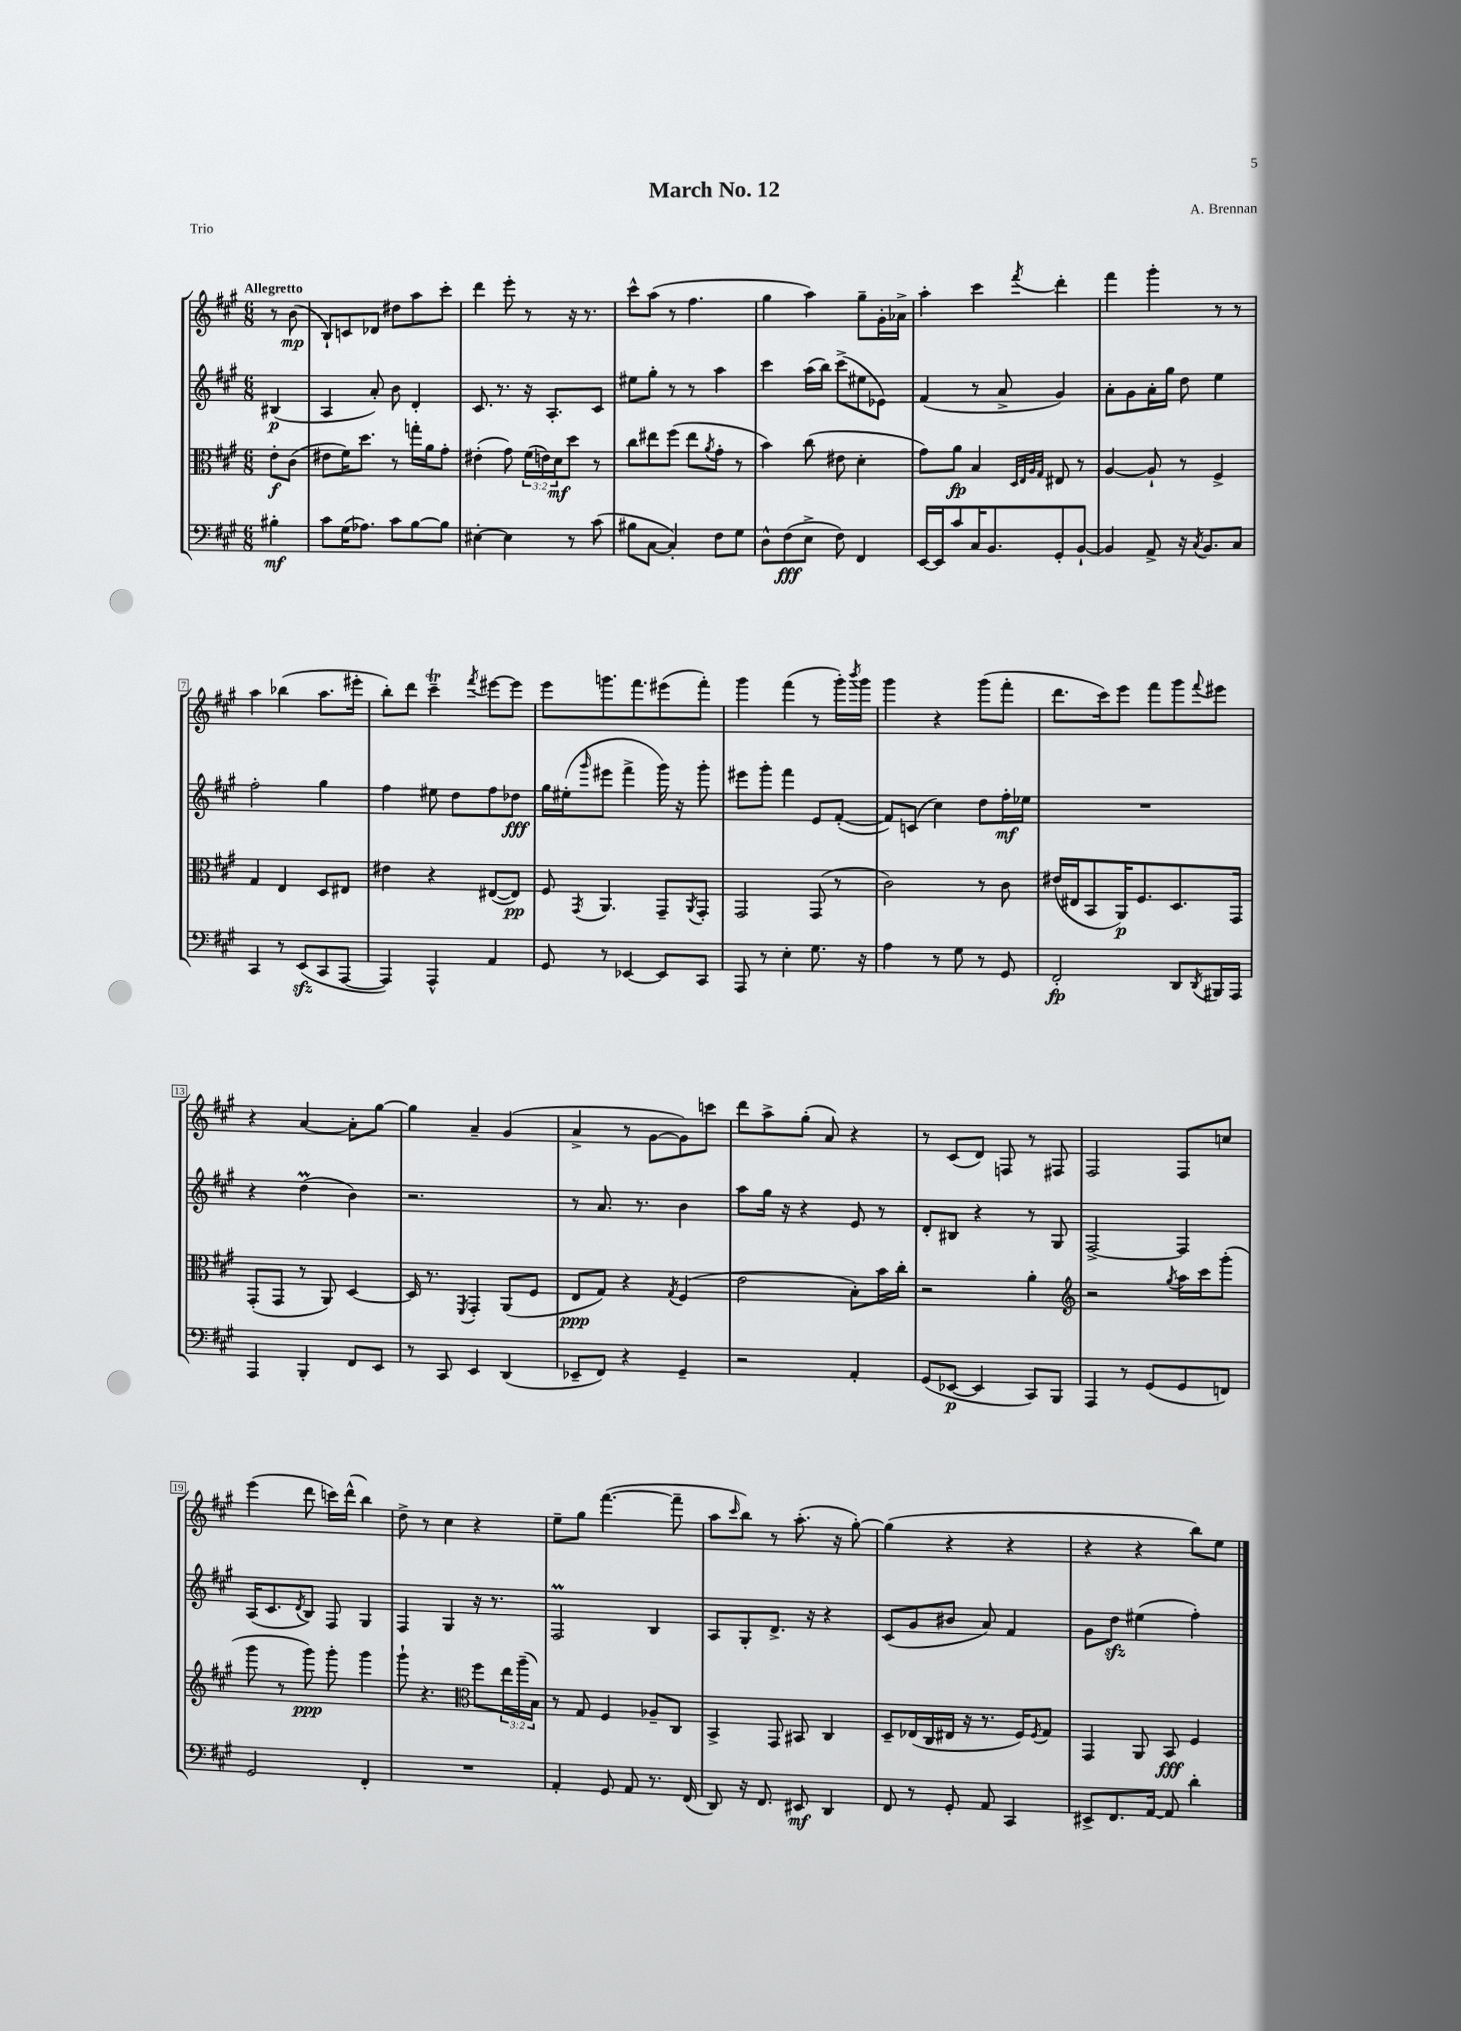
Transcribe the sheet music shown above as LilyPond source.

\header { title = "March No. 12" composer = "A. Brennan" piece = "Trio" }
<<
\new StaffGroup <<
\new Staff = "s0" {
    \clef treble \key a \major \numericTimeSignature \time 6/8 \partial 4 \tempo "Allegretto"
    r8 b'8\mp( |
    b8-!) c'8 des'8 dis''8 a''8 cis'''8-. |
    d'''4 e'''8-. r8 r16 r8. |
    cis'''8-^ a''8( r8 fis''4. |
    gis''4 a''4) gis''8-- gis'16-. aes'16-> |
    a''4-. cis'''4 \acciaccatura { fis'''8 } d'''4-. |
    fis'''4 gis'''4-. r8 r8 |
    a''4 bes''4( a''8. eis'''16-. |
    b''8-.) d'''8 cis'''4--\trill \acciaccatura { fis'''8 } eis'''8~ eis'''8 |
    e'''8 g'''8. fis'''8. eis'''8( fis'''8-.) |
    gis'''4 fis'''4( r8 gis'''16-.) \acciaccatura { b'''8 } gis'''16 |
    gis'''4 r4 gis'''8( fis'''8-. |
    d'''8. cis'''16) e'''8 fis'''8 gis'''8 \appoggiatura { fis'''8 } eis'''8 |
    r4 a'4~ a'8-. gis''8~ |
    gis''4 a'4-- gis'4( |
    a'4-> r8 gis'8~ gis'8) c'''8 |
    d'''8 a''8-> gis''8-.( a'8) r4 |
    r8 cis'8( d'8) f8 r8 fis8 |
    fis2 fis8 c''8 |
    e'''4( d'''8 c'''16) d'''16-^( b''4) |
    d''8-> r8 cis''4 r4 |
    e''8-- gis''8 fis'''4.~( fis'''8-- |
    a''8 \grace { cis'''16 } b''8) r8 a''8.-.( r16 gis''8~-.) |
    gis''4( r4 r4 |
    r4 r4 b''8) e''8 \bar "|." |
}
\new Staff = "s1" {
    \clef treble \key a \major \numericTimeSignature \time 6/8 \partial 4
    bis4\p( |
    a4 a'8-.) b'8 d'4-. |
    cis'8. r8. r16 a8.-. cis'8 |
    eis''8 gis''8-. r8 r8 a''4 |
    cis'''4 a''16( b''16) cis'''8->( eis''8 ees'8) |
    fis'4( r8 a'8-> gis'4) |
    a'8-. gis'8 a'16-. gis''16 d''8 e''4 |
    fis''2-. gis''4 |
    fis''4 eis''8 d''8 fis''8 des''8\fff |
    gis''16 eis''16-.( \grace { gis'''16 } eis'''8 fis'''4-> gis'''16) r16 gis'''8-. |
    eis'''8 gis'''8-. fis'''4 e'8 fis'8~-.( |
    fis'8) c'8( cis''4) d''8 fis''16-.\mf ees''16 |
    R2. |
    r4 d''4\prall( b'4) |
    r2. |
    r8 a'8. r8. b'4 |
    a''8 gis''16 r16 r4 e'8 r8 |
    d'8-. bis8 r4 r8 gis8 |
    fis2~-> fis4 |
    a16( cis'8. \acciaccatura { d'8 } b8) fis8 gis4 |
    fis4 gis4 r16 r8. |
    fis2\prall b4 |
    a8 gis8-. d'8.-> r16 r4 |
    cis'8( gis'8 bis'8 a'8) fis'4 |
    gis'8 d''8\sfz eis''4( fis''4-.) \bar "|." |
}
\new Staff = "s2" {
    \clef alto \key a \major \numericTimeSignature \time 6/8 \override Staff.TupletNumber.text = #tuplet-number::calc-fraction-text \partial 4
    e'8-.\f cis'8( |
    eis'8 fis'16) d''8. r8 g''16-. a'16 gis'8-. |
    eis'4-.( gis'8) \tuplet 3/2 { fis'16( e'16) d'16\mf } d''8 r8 |
    cis''8 eis''8 fis''8( eis''8 \acciaccatura { a'8 } gis'8-. r8 |
    b'4) cis''8( eis'8 d'4-. |
    gis'8) a'8\fp b4 \grace { d32 e32 a32 gis32 } eis8 r8 |
    a4~ a8-! r8 fis4-> |
    gis4 e4 d8 eis8 |
    eis'4 r4 eis8~( eis8\pp) |
    fis8 \acciaccatura { gis,8 } a,4. gis,8-- \acciaccatura { a,8 } gis,8-. |
    gis,2 gis,8( r8 |
    cis'2) r8 cis'8 |
    eis'16( eis16 b,8 a,16\p) fis8. d8. gis,16 |
    gis,8-.( gis,8 r8 a,8) d4~ |
    d16 r8. \acciaccatura { fis,8 } gis,4-. a,8( fis8 |
    e8\ppp gis8) r4 \acciaccatura { gis8 } fis4( |
    e'2 b8-.) b'16 cis''16-. |
    r2 a'4-. |
    \clef treble r2 \acciaccatura { gis''8 } a''16 cis'''16 gis'''8-.( |
    gis'''8 r8 gis'''8\ppp) gis'''8-. gis'''4 |
    gis'''8-! r4. \clef alto fis''8 \tuplet 3/2 { e''16 a''16--( b16) } |
    r8 gis8 fis4 aes8-- cis8 |
    b,4-> gis,8 bis,8 cis4 |
    d8-- ees16( cis16 eis16 r16 r8. fis16) \acciaccatura { fis8 } gis8 |
    gis,4 a,8 b,8\fff fis4 \bar "|." |
}
\new Staff = "s3" {
    \clef bass \key a \major \numericTimeSignature \time 6/8 \partial 4
    bis4-.\mf |
    cis'8 gis16( aes8.) cis'8 b8~ b8 |
    eis4~-. eis4 r8 cis'8( |
    bis8 cis8~ cis4-.) fis8 gis8 |
    d8-^ fis8\fff( e8-> fis8) fis,4 |
    e,16~ e,16 cis'8 cis16 b,8. gis,8-. b,8~-! |
    b,4 a,8-> r16 \acciaccatura { cis8 } b,8. cis8 |
    cis,4 r8 e,8\sfz( cis,8 a,,8~ |
    a,,4) a,,4-^ a,4 |
    gis,8 r8 ees,4~ ees,8 cis,8 |
    a,,8 r8 e4-. gis8. r16 |
    a4 r8 gis8 r8 gis,8 |
    fis,2-.\fp d,8 \acciaccatura { d,8 } bis,,16 a,,16 |
    a,,4 b,,4-. fis,8 e,8 |
    r8 cis,8 e,4 d,4( |
    ees,8-- fis,8) r4 gis,4-- |
    r2 a,4-. |
    gis,8( ees,8~\p ees,4 cis,8) b,,8 |
    a,,4 r8 gis,8( gis,8 f,8) |
    gis,2 fis,4-. |
    R2. |
    a,4-. gis,8 a,8 r8. fis,16( |
    d,8) r16 fis,8. eis,8\mf d,4 |
    fis,8 r8 gis,8-. a,8 cis,4 |
    eis,8-> fis,8. a,16~ a,8 d'4-. \bar "|." |
}
>>
>>
\layout { \context { \Score \override BarNumber.stencil = #(make-stencil-boxer 0.1 0.3 ly:text-interface::print) } }
